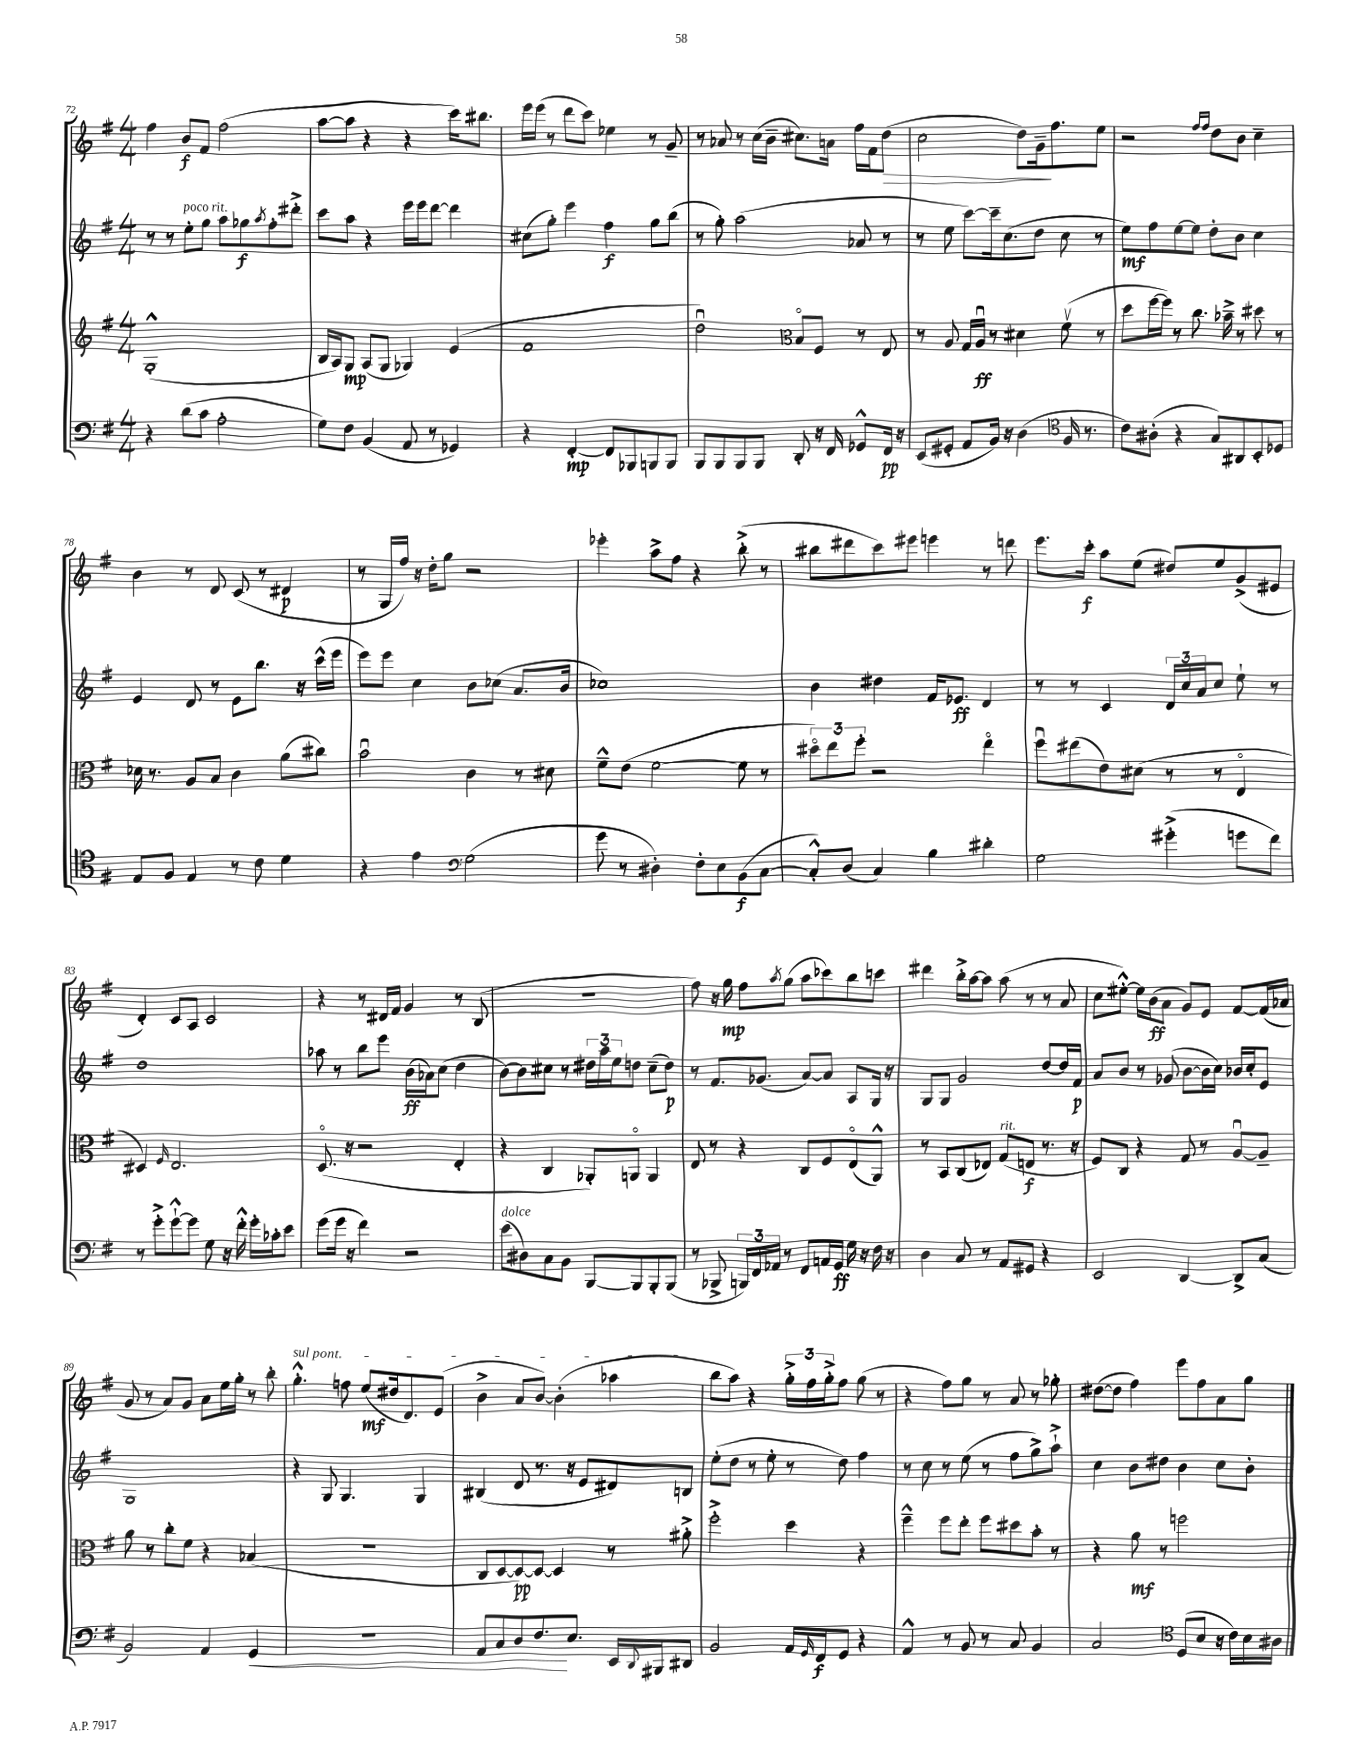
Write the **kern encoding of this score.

**kern	**kern	**kern	**kern
*staff4	*staff3	*staff2	*staff1
*clefF4	*clefG2	*clefG2	*clefG2
*k[f#]	*k[f#]	*k[f#]	*k[f#]
*M4/4	*M4/4	*M4/4	*M4/4
4r	(1G'^^	8r	4ff#\
.	.	8r	.
(8d\L	.	8ee'\L	8b/L
8c\J	.	8gg\J	8f#/J
2A'\	.	8aa\L	(2ff#\
.	.	8gg-\	.
.	.	8qaa/	.
.	.	8ff#'\	.
.	.	8ddd#'^\J	.
=	=	=	=
8G\L)	16B/LL	8ccc\L	[8aa\L
.	16A/J)	.	.
8F#\J	8G/J	8aa\J	8aa\]J
(4BB/	(8A/L	4r	4r
.	8G/J	.	.
8AA/	4G-/)	16eee\LL	4r
.	.	16eee\J	.
8r	.	[8ddd\J	.
4GG-/)	(4e/	4ddd\]	16ccc\LK)
.	.	.	8.bb#\J
=	=	=	=
4r	1f#	(8cc#\L	16eee\LL
.	.	.	(16eee\JJ
.	.	8gg'\J)	8r
[4FF#'/	.	4eee\	8ddd\L
.	.	.	8ccc\J)
8FF#/]L	.	4ff#\	4ee-\
8BBB-/	.	.	.
8BBB/	.	8gg\L	8r
8BBB/J	.	(8bb\J	8g~/
=	=	=	=
8BBB/L	2ddu\)	8r	8r
8BBB/	.	8gg'\)	8a-/
8BBB/	.	(2aa\	8r
8BBB/J	.	.	(16cc\LL
.	.	.	16b~\JJ
*	*clefC3	*	*
8DD'/	8Bo/L	.	8.cc#\L)
16r	8F#/J	.	.
16FF#/	.	.	16a\Jk
8GG-^^/L	8r	8a-/	16ff#\LL
.	.	.	16f#\J
16FF#/Jk	8E/	8r	(8dd\J
16r	.	.	.
=	=	=	=
(8EE/L	8r	8r	2cc\
8GG#'/J	8A/	8ee\	.
8AA/L	16G/LL	[8ccc\L)	.
.	16Au/JJ	.	.
16BB/Jk)	8r	16ccc~\]k	.
16r	.	(8.cc\	.
(4D\	4d#\	.	8dd\L)
.	.	8dd\J	16g~\k
.	.	.	8.ff#\
*clefC4	*	*	*
16F#/	(8f#v\	8cc\	.
8.r	.	.	.
.	8r	8r	8ee\J
=	=	=	=
8c\L)	8dd\L	8ee\L)	2r
(8A#'\J	[16ff#\L	8ff#\	.
.	16ff#\]JJ)	.	.
4r	8r	[8ee\	.
.	8.cc\	8ee\]J	.
.	.	.	16qqff#/LL
.	.	.	16qqff#/JJ
8G/L)	.	8dd'\L	8dd\L
.	16b-~^\	.	.
8AA#/	8r	8b\J	8b\J
8BB'/	8dd#\	4cc\	4cc~\
8D-/J	8r	.	.
=	=	=	=
8E/L	16d-\	4e/	4b\
.	8.r	.	.
8F#/J	.	.	.
4E/	8A/L	8d/	8r
.	8B/J	8r	8d/
8r	4c\	8e\L	(8c/
8c\	.	8.bb\J	8r
4d\	(8a\L	.	4d#/
.	.	16r	.
.	8cc#\J)	(16ccc^^\LL	.
.	.	16eee\JJ	.
=	=	=	=
4r	2bu\	8eee\L)	8r
.	.	8eee\J	16G/LL
.	.	.	16ff#/JJ)
4e\	.	4cc\	16r
.	.	.	16dd'\LK
.	.	.	8gg\J
*clefF4	*	*	*
(2G\	4c\	8b\L	2r
.	.	(8cc-\J	.
.	8r	8.a/L	.
.	8d#\	.	.
.	.	16b/Jk	.
=	=	=	=
8g\	8f#~^^\L	1cc-)	4eee-'\
8r	(8e\J	.	.
4D#'\)	[2f#\	.	8aa^\L
.	.	.	8ff#\J
8F#'\L	.	.	4r
8E\	.	.	.
(8BB\	8f#\]	.	(8bb'^\
[8C\J	8r	.	8r
=	=	=	=
8C'^^/]L)	12dd#o\L)	4b\	8bb#\L
.	12ee\	.	.
(8D/J	.	.	8ddd#\
.	12ff#'\J	.	.
4C/)	2r	4dd#\	8ccc\)
.	.	.	8eee#\J
4B\	.	16f#/LK	4eee\
.	.	8.e-/J	.
4d#'\	4eeo\	4d/	8r
.	.	.	8ddd\
=	=	=	=
2G\	8ff#u\L	8r	8.eee\L
.	(8ee#\	8r	.
.	.	.	16ccc'\Jk
.	8e\)	4c/	8aa\L
.	(8d#\J	.	(8ee\J
(4g#'^\	8r	24d/LL	8dd#/L)
.	.	24cc/	.
.	.	24a/J	.
.	8r	8cc/J	8ee/
8g\L	4Eo/	8ee`\	(8g^/
8f#\J)	.	8r	8e#/J
=	=	=	=
8r	4D#/)	1dd	4d'/)
8g'^\L	.	.	.
.	16qqF#/	.	.
[8g`^^\	2.E/	.	8c/L
8g\]J	.	.	8A/J
8G\	.	.	2c/
16r	.	.	.
16f#'^^\	.	.	.
16g'\LL	.	.	.
16c-'\J	.	.	.
8e\J	.	.	.
=	=	=	=
(8g\L	(8.Do/	8aa-\	4r
16g\Jk	.	8r	.
16r	16r	.	.
4f#\)	2r	8bb\L	8r
.	.	8eee\J	16d#/LL
.	.	.	16f#/JJ
2r	.	(16b\LL	4g/
.	.	16a-\J)	.
.	.	(8cc\J	.
.	4E'/	4dd\	8r
.	.	.	(8B/
=	=	=	=
(8e\L	4r	[8b\L)	1r
8D#\)	.	8b\]	.
8C\	4C/	8cc#\J	.
8BB\J	.	8r	.
[8BBB/L	8AA-'/L)	24dd#\LL	.
.	.	24aa\	.
.	.	24ee\J	.
8BBB/]	8AAo/J	8dd\J	.
8BBB'/	4AA/	(8cc#~\L	.
(8BBB/J	.	8dd\J)	.
=	=	=	=
8r	8E/	8r	8ff#\)
8BBB-^/	8r	8.f#/L	16r
.	.	.	16gg\
24BBB/LL)	4r	.	8ff#\L
24FF#/	.	.	.
.	.	(8.g-/J	.
24AA-/JJ	.	.	.
.	.	.	8qaa/
8r	.	.	(8gg\J
8FF#/L	8C/L	[8a/L)	8aa\L
16AA/L	8F#/	8a/]J	8ccc-\)
16GG/JJ	.	.	.
16G\	(8Eo/	8A/L	8bb\
16r	.	.	.
16F#\	8AA^^/J)	16G/Jk	8ccc\J
16r	.	16r	.
=	=	=	=
4D\	8r	8G/L	4ddd#\
.	8BB/L	8G/J	.
8C/	(8C/	2g/	16bb'^\LL
.	.	.	[16aa\J
8r	8E-/J)	.	8aa\]J
8AA/L	(8G/L	.	(8aa\
8GG#/J	8E/J	.	8r
4r	8.r	[8dd/L	8r
.	.	16dd/]L	8a/
.	16r	16f#/JJ	.
=	=	=	=
2EE/	8F#/L)	8a/L	8cc\L
.	8C/J	8b/J	[8ee#'^^\J)
.	4r	8r	16ee#\]LL
.	.	.	(16b\J
.	.	(8g-/	8a\J
[4DD/	8G/	[8b\L	8g/L)
.	8r	16b\]L	8e/J
.	.	16cc\JJ)	.
8DD^/]L	[8Au/L	16b-/LL	[8f#/L
.	.	16cc'/J	.
(8C/J	8A~/]J	8e/J	(16f#/]L
.	.	.	16a-/JJ
=	=	=	=
2BB/)	8a\	1G	8g/
.	8r	.	8r
.	8cc'\L	.	8a/L)
.	8f#\J	.	8g/J
4AA/	4r	.	8a\L
.	.	.	16ee\L
.	.	.	16gg'\JJ
4GG/	(4B-/	.	8r
.	.	.	8bb'\
=	=	=	=
1r	1r	4r	4.gg'^^\
.	.	8G/	.
.	.	4.G/	8ff\
.	.	.	(8ee/L
.	.	.	16dd#/k
.	.	.	8.d/)
.	.	4G/	.
.	.	.	(8e/J
=	=	=	=
8AA/L	8C/L	(4B#/	4b^\
8C/	[8D/	.	.
8D/	8D/_)	8d/	8a/L
8.F#/	8D/_J	8.r	[8b/J)
.	4D/]	.	(4b'\]
8.E/J	.	16r	.
.	.	8e/L	.
16EE/LL	8r	8d#/)	4aa-\
8qqDD/	.	.	.
16BBB#/J	.	.	.
8DD#/J	8a#'^\	8B/J	.
=	=	=	=
2BB/	2ff#'^\	(8ee'\L	8bb\L
.	.	8dd\J	8aa\J)
.	.	8r	4r
.	.	8ee'\	.
16AA/LL	4dd\	8r	24gg'^\LL
.	.	.	24ff#\
16qqGG/	.	.	.
16FF#/J	.	.	.
.	.	.	24gg'^\J
8GG/J	.	8dd\)	8ff#\J
4r	4r	4ff#\	(8gg\
.	.	.	8r
=	=	=	=
4AA^^/	4ff#~^^\	8r	4r
.	.	8cc\	.
8r	8ff#\L	8r	8ff#\L)
8BB/	8ee'\J	(8ee\	8gg\J
8r	8ff#\L	8r	8r
8C/	8dd#\	8ff#\L	8a/
4BB/	8b'\J	8gg^\)	8r
.	8r	8aa`^\J	8gg-'\
=	=	=	=
2C/	4r	4cc\	([8dd#\L
.	.	.	8dd#\]J
.	8a\	8b\L	4ff#\)
.	8r	8dd#\J	.
*clefC4	*	*	*
(8D/L	2ff\	4b\	8eee\L
8B/J	.	.	8ff#\
16r	.	8cc\L	8a\
16c\LL)	.	.	.
16B\	.	8b'\J	8gg\J
16A#\JJ	.	.	.
==	==	==	==
*-	*-	*-	*-
